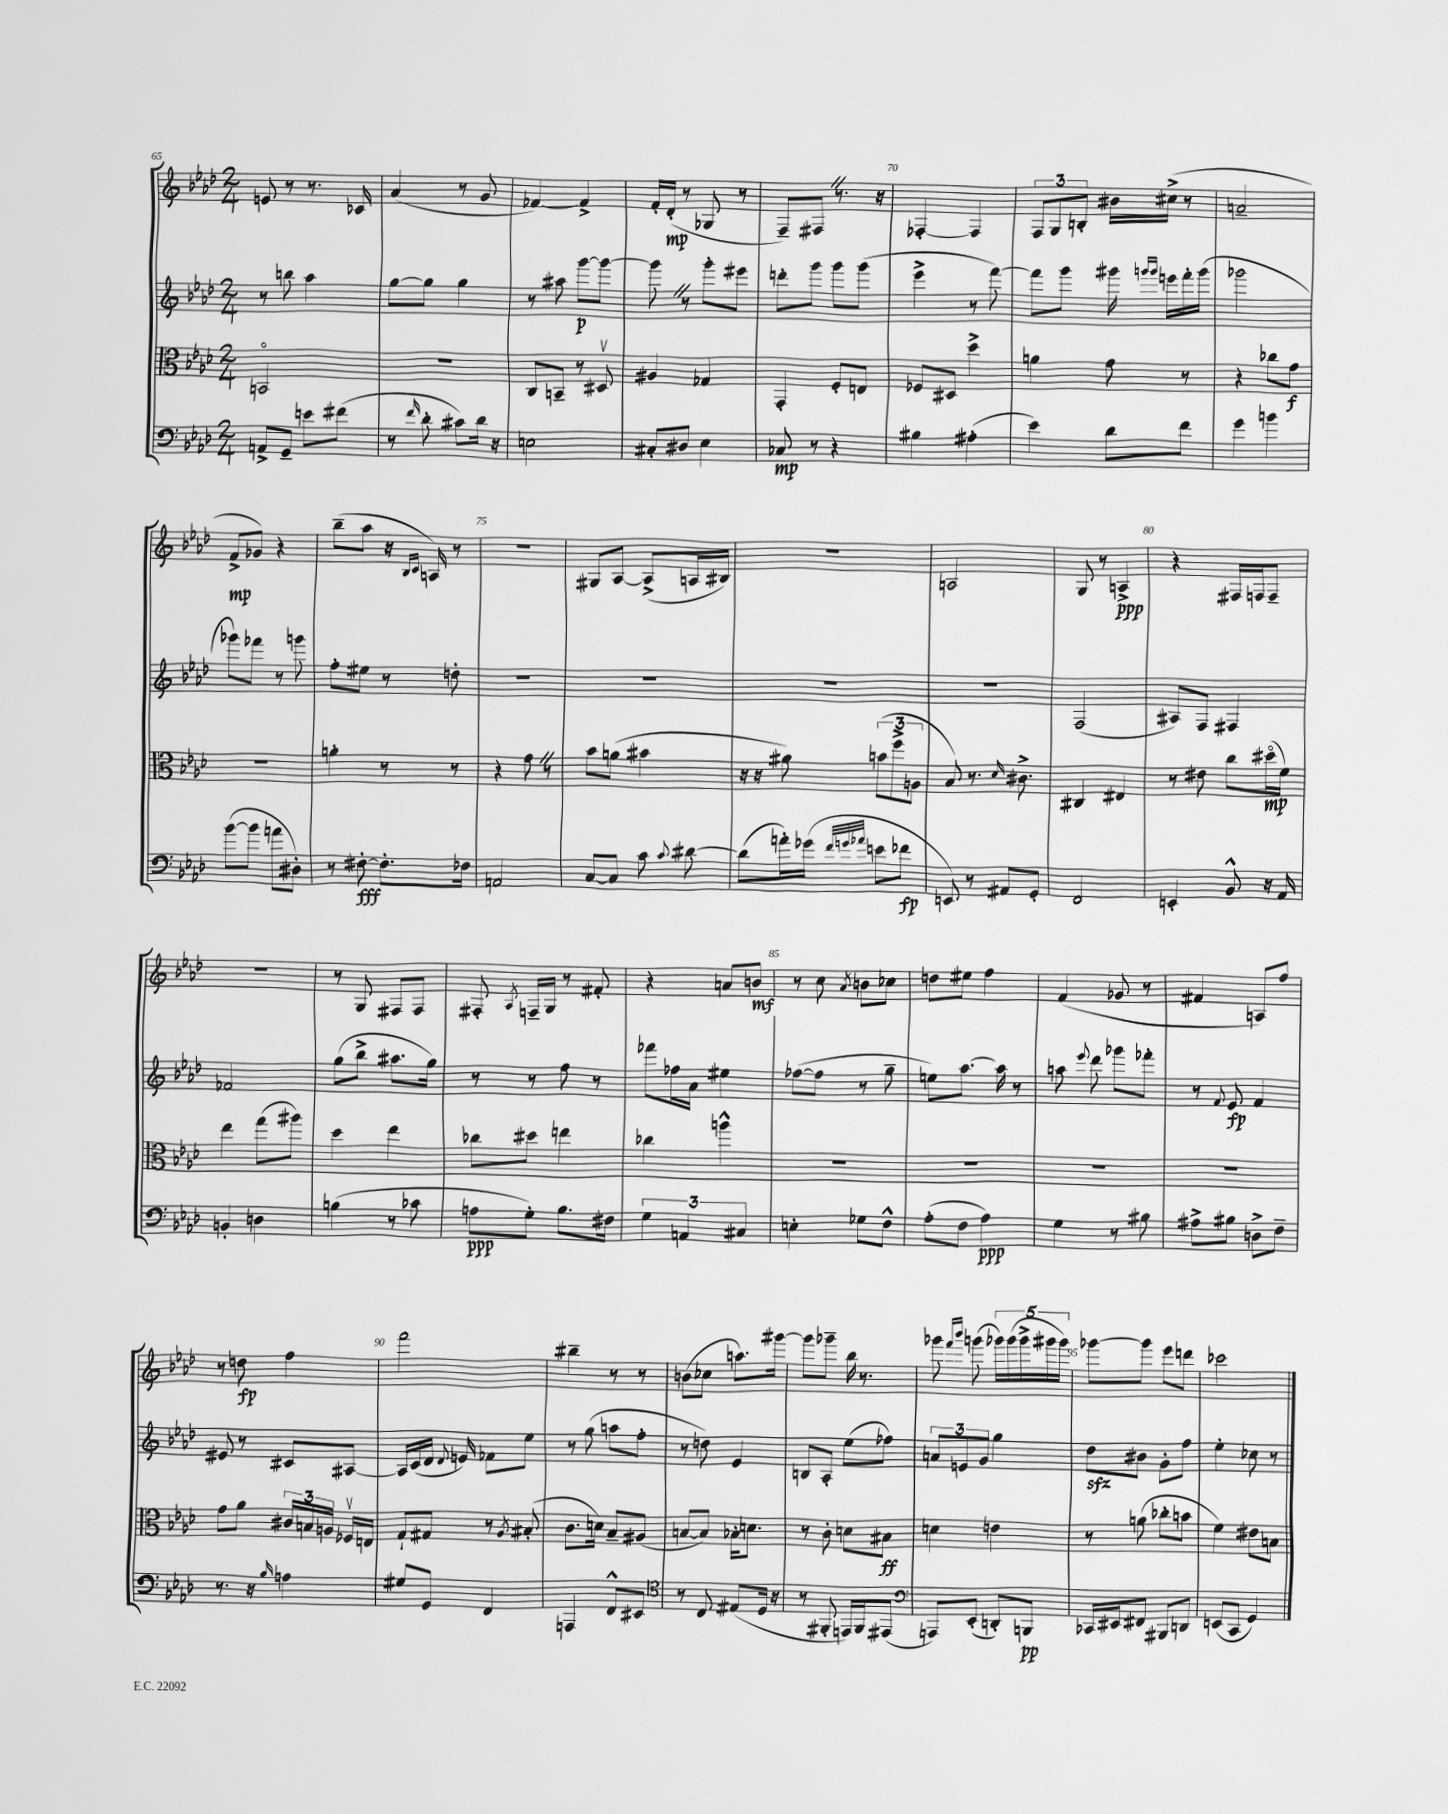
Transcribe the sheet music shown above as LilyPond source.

<<
\new StaffGroup <<
\new Staff = "s0" {
    \clef treble \key aes \major \numericTimeSignature \time 2/4
    \autoBeamOff e'8 r8 r8. ces'16 |
    aes'4( r8 g'8 |
    fes'4~) fes'4-> |
    f'16[-. des'16]-.\mp( r8 ges8 r8 |
    f8[--) fis8] \once \override BreathingSign.text = \markup { \musicglyph "scripts.caesura.straight" } \breathe r8. r16 |
    fes4~-. fes4 |
    \tuplet 3/2 { f8[ g8 b8]-. } bis'16[ cis''16]->( r8 |
    a'2-- |
    f'8[->\mp ges'8]) r4 |
    bes''8[--( aes''8] r16 \grace { bes16[ c'16] } a16) r8 |
    r2 |
    gis8[ aes8]~ aes8[->( a16 bis16]) |
    r2 |
    a2 |
    g8 r8 a4->\ppp |
    r4 fis16[ f16 f8]-- |
    r2 |
    r8 g8 fis8[ fis8] |
    fis8-. \acciaccatura { aes8 } f16[-- g16] r8 fis'8-. |
    r4 a'8[ b'8]\mf |
    r8 c''8 \acciaccatura { aes'8 } b'8[ ces''8] |
    d''8[ eis''8] f''4 |
    f'4( ges'8 r8 |
    fis'4 a8[) f''8] |
    r8 d''8\fp f''4 |
    f'''2 |
    bis''4-- r8 r8 |
    b'8[( ces''8] a''8.[) gis'''16]~ |
    gis'''8[ ges'''8]-- bes''16 r8. |
    ges'''8 \grace { f'''16[ bes'''16] } g'''8( \tuplet 5/4 { ges'''16[) ges'''16( ges'''16-> gis'''16 gis'''16]) } |
    ges'''8[~ ges'''8] ees'''8[ d'''8] |
    ces'''2 \bar "|." |
}
\new Staff = "s1" {
    \clef treble \key aes \major \numericTimeSignature \time 2/4
    \autoBeamOff r8 b''8 aes''4 |
    g''8[~ g''8] g''4 |
    r8 ais''8 g'''8[~\p g'''8]~ |
    g'''8 \once \override BreathingSign.text = \markup { \musicglyph "scripts.caesura.straight" } \breathe r8 g'''8[-. eis'''8] |
    d'''8[-. g'''8] g'''8[ g'''8]( |
    ees'''4-> r8 f'''8~) |
    f'''8[ g'''8] gis'''16 \grace { g'''16[ g'''16] } e'''16[ f'''16-. g'''16]( |
    ges'''2 |
    ges'''8[) fes'''8] r8 g'''8 |
    f''8[-. eis''8] r8 d''8-. |
    R2 |
    R2 |
    R2 |
    R2 |
    f2( |
    ais8[) f8] fis4 |
    fes'2 |
    g''8[( bes''8]-> ais''8.[ g''16]) |
    r8 r8 f''8 r8 |
    fes'''8[ fes''16 aes'16] eis''4 |
    fes''8[~( fes''8] r8 g''8-- |
    e''8[) aes''8.]~ aes''16 r8 |
    a''8 \appoggiatura { ees'''8 } des'''8 ges'''8[ fes'''8]-. |
    r8 \appoggiatura { f'8 } ees'8\fp f'4 |
    eis'8 r8 cis'8[ ais8]~ |
    ais16[ c'16( des'16] \appoggiatura { des'8 } e'16) fes'8[ ees''8] |
    r8 g''8( a''8[ f''8]-. |
    r8 d''8) ees'4 |
    b8[ aes8]-. ees''8[( fes''8]) |
    \tuplet 3/2 { a'8[ e'8 g'8] } g''4 |
    des''8[\sfz bis'8] g'8[-. f''8] |
    ees''4-. ces''8 r8 \bar "|." |
}
\new Staff = "s2" {
    \clef alto \key aes \major \numericTimeSignature \time 2/4
    \autoBeamOff b,2\flageolet |
    R2 |
    c8[ b,8]-- r8 dis8\upbow |
    ais4 ges4 |
    g,4-. f8[-. e8] |
    fes8[ dis8] des''4-> |
    a'4 g'8 r8 |
    r4 ces''8[ g'8]\f |
    R2 |
    a'4-. r8 r8 |
    r4 g'8 \once \override BreathingSign.text = \markup { \musicglyph "scripts.caesura.straight" } \breathe r8 |
    bes'8[ a'8]( bis'4 |
    r16 r16 ais'8) \tuplet 3/2 { b'8[( f''8-> a8] } |
    bes8) r8. \grace { des'16 } cis'8.-> |
    cis4 eis4 |
    r8 eis'8 c''8[ dis''16\flageolet\mp( f'16]) |
    ees''4 g''8[( ais''8]) |
    des''4 ees''4 |
    ces''8[ dis''8] e''4 |
    ces''4 a''4-^ |
    R2 |
    R2 |
    R2 |
    R2 |
    g'8[ aes'8] \tuplet 3/2 { cis'16[ b16 a16] } fes16[\upbow e16] |
    g8[-! gis8] r8 \acciaccatura { aes8 } bis8-.( |
    c'8.[ d'16]) bes8[-- ais8]( |
    b8[~ b8]) bes16[-. d'8.] |
    r8 c'8-. d'8[ bis8]\ff |
    d'4 e'4 |
    r8 a'8( ces''8[-. b'8] |
    f'4) eis'8[ b8] \bar "|." |
}
\new Staff = "s3" {
    \clef bass \key aes \major \numericTimeSignature \time 2/4
    \autoBeamOff a,8[-> g,8]-- e'8[ fis'8]( |
    r8 \grace { f'16 } des'8-. cis'8[) des'16] r16 |
    e2 |
    cis8[-. dis8] ees4 |
    ces8\mp r8 r4 |
    bis4 ais4-.( |
    ees'4) des'8[ f'8] |
    g'4 b'4 |
    bes'8[~( bes'8] a'8[ dis8]-.) |
    r8 fis8~-.\fff fis8.[-. fes16] |
    a,2 |
    c8[~ c8] c'8 \appoggiatura { c'8 } dis'8~ |
    dis'8[( a'16-.) ges'16]( \grace { f'32[ g'32 aes'32] } e'8[ fes'8]\fp |
    e,8) r8 ais,8[ g,8]-. |
    f,2 |
    e,4-. bes,8-^ r16 aes,16 |
    b,4-. d4 |
    b4( r8 ces'8 |
    a8[\ppp g8]-.) bes8.[ fis16] |
    \tuplet 3/2 { g4 a,4 cis4 } |
    e4-. ges8[ f8]-^ |
    aes8[-.( f8] aes4\ppp) |
    g4 r8 bis8 |
    ais8[-> bis8] d8[-> f8]-- |
    r8. r16 \grace { bes16 } a4 |
    gis8[ g,8] f,4 |
    a,,4 f,8[-^ eis,8] |
    \clef tenor r8 c8 eis8[( des16] r16 |
    r8 fis,8-. e,16[) fis,16 eis,8]( |
    \clef bass a,,8[) ees,8]-.( d,8[-.) b,,8]\pp |
    ces,16[ eis,16 fis,8] bis,,8[ d,8] |
    e,8[( c,8] g,4) \bar "|." |
}
>>
>>
\layout { \context { \Score currentBarNumber = #65 \override BarNumber.break-visibility = ##(#f #t #t) barNumberVisibility = #(every-nth-bar-number-visible 5) } }
